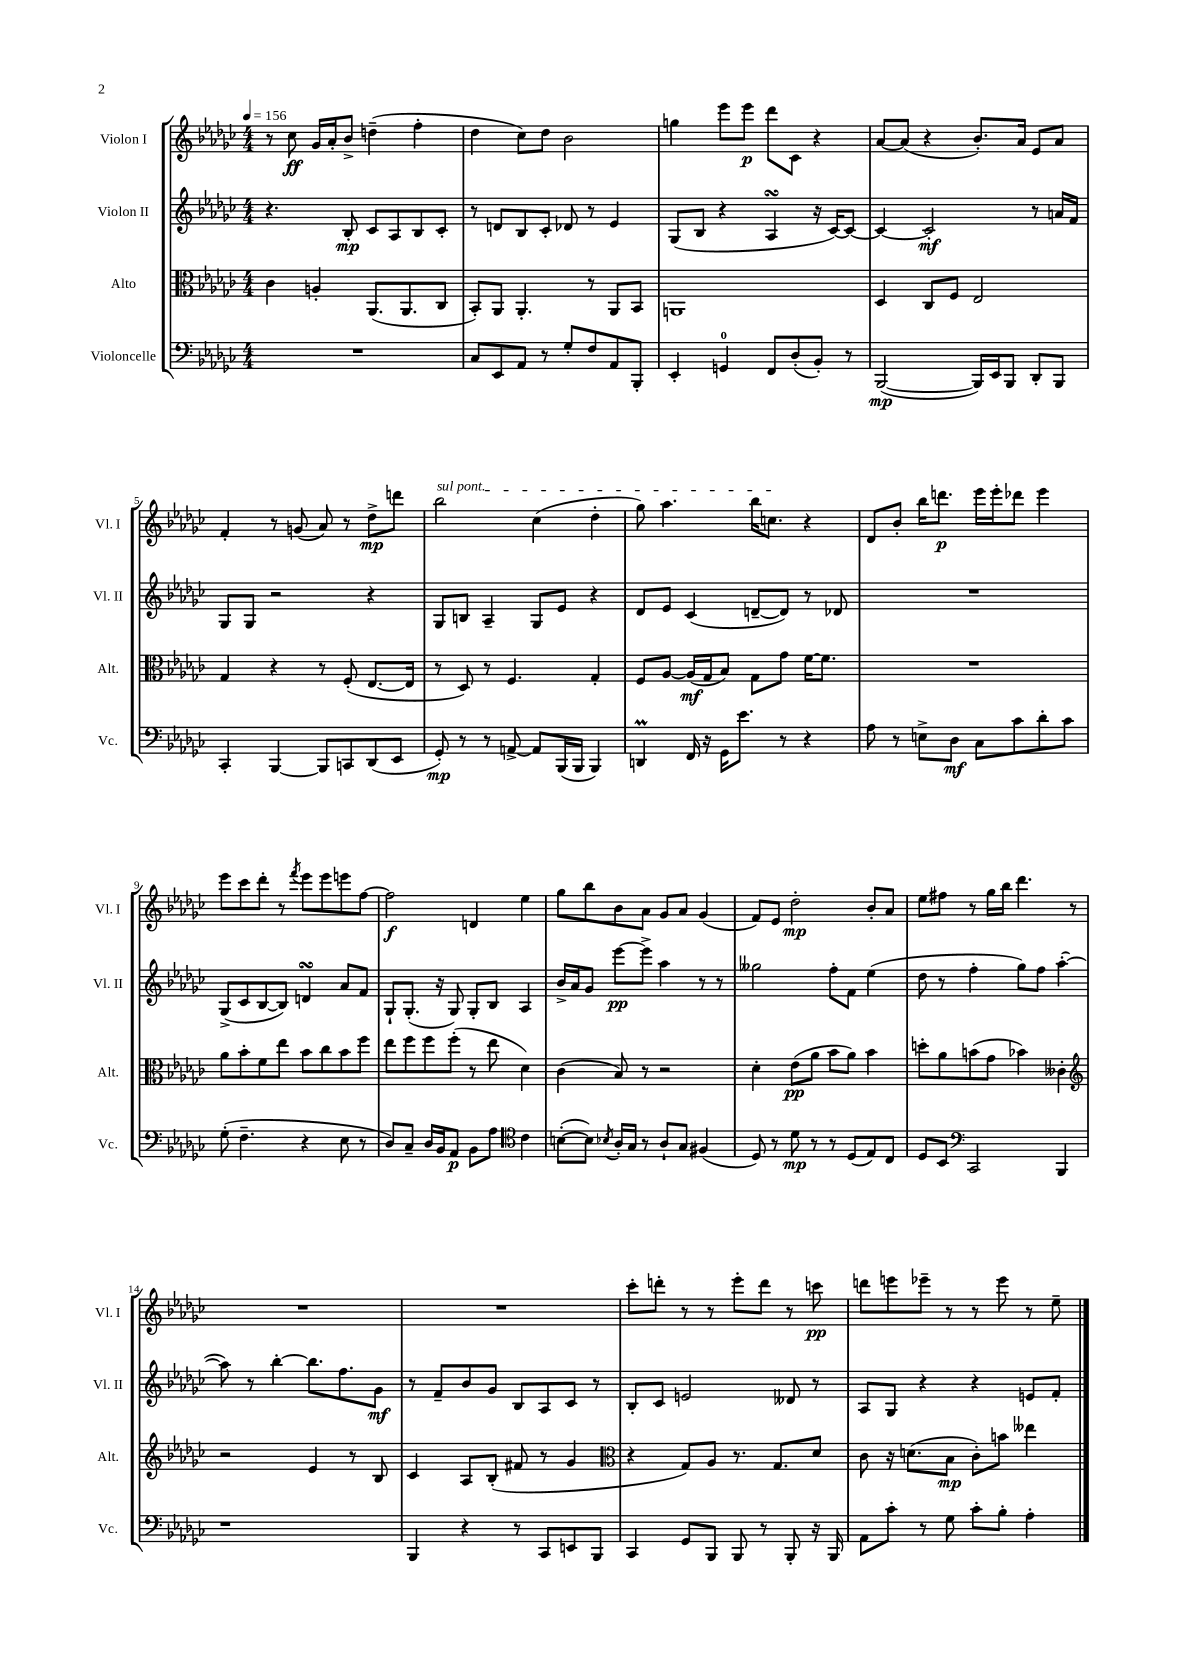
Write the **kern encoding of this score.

**kern	**dynam	**kern	**dynam	**kern	**dynam	**kern	**dynam
*part4	*part4	*part3	*part3	*part2	*part2	*part1	*part1
*staff4	*staff4	*staff3	*staff3	*staff2	*staff2	*staff1	*staff1
*I"Violoncelle	*	*I"Alto	*	*I"Violon II	*	*I"Violon I	*
*I'Vc.	*	*I'Alt.	*	*I'Vl. II	*	*I'Vl. I	*
*clefF4	*	*clefC3	*	*clefG2	*	*clefG2	*
*k[b-e-a-d-g-c-]	*	*k[b-e-a-d-g-c-]	*	*k[b-e-a-d-g-c-]	*	*k[b-e-a-d-g-c-]	*
*M4/4	*	*M4/4	*	*M4/4	*	*M4/4	*
*MM156	*	*MM156	*	*MM156	*	*MM156	*
=1	=1	=1	=1	=1	=1	=1	=1
1r	.	4c-\	.	4.r	.	8r	.
.	.	.	.	.	.	8cc-\	ff
.	.	4An'/	.	.	.	16g-/LL	.
.	.	.	.	.	.	16a-'/J	.
.	.	.	.	8B-'/	mp	8b-^/J	.
.	.	(8.AA-/L	.	8c-/L	.	(4ddn~\	.
.	.	.	.	8A-/	.	.	.
.	.	8.AA-/	.	.	.	.	.
.	.	.	.	8B-/	.	4ff'\	.
.	.	8C-/J	.	8c-'/J	.	.	.
=2	=2	=2	=2	=2	=2	=2	=2
8C-/L	.	8BB-'/L)	.	8r	.	4dd-\	.
8EE-/	.	8AA-/J	.	8dn/L	.	.	.
8AA-/J	.	4.AA-'/	.	8B-/	.	8cc-\L)	.
8r	.	.	.	8c-'/J	.	8dd-\J	.
8G-'/L	.	.	.	8d-X/	.	2b-\	.
8F/	.	8r	.	8r	.	.	.
8AA-/	.	8AA-/L	.	4e-/	.	.	.
8BBB-'/J	.	8BB-/J	.	.	.	.	.
=3	=3	=3	=3	=3	=3	=3	=3
4EE-'/	.	1AAn	.	(8G-/L	.	4ggn\	.
.	.	.	.	8B-/J	.	.	.
4GGn/	.	.	.	4r	.	8eee-\L	.
.	.	.	.	.	.	8eee-\J	p
8FF/L	.	.	.	4A-sSSS/	.	8ddd-\L	.
(8D-'/	.	.	.	.	.	8c-\J	.
8BB-'/J)	.	.	.	16r	.	4r	.
.	.	.	.	[16c-/KL)	.	.	.
8r	.	.	.	8c-/J_	.	.	.
=4	=4	=4	=4	=4	=4	=4	=4
([2BBB-/	mp	4D-/	.	4c-/_	.	[8a-/L	.
.	.	.	.	.	.	(8a-/J]	.
.	.	8C-/L	.	2c-'/]	mf	4r	.
.	.	8F/J	.	.	.	.	.
16BBB-/LL])	.	2E-/	.	.	.	8.b-'/L)	.
16EE-/J	.	.	.	.	.	.	.
8BBB-/J	.	.	.	.	.	.	.
.	.	.	.	.	.	16a-/Jk	.
8DD-'/L	.	.	.	8r	.	8e-/L	.
8BBB-/J	.	.	.	16an/LL	.	8a-/J	.
.	.	.	.	16f/JJ	.	.	.
!!LO:LB:g=z
=5	=5	=5	=5	=5	=5	=5	=5
4CC-'/	.	4G-/	.	8G-/L	.	4f'/	.
.	.	.	.	8G-/J	.	.	.
[4BBB-/	.	4r	.	2r	.	8r	.
.	.	.	.	.	.	(8gn/	.
8BBB-/L]	.	8r	.	.	.	8a-/)	.
8CCn/	.	(8F'/	.	.	.	8r	.
(8DD-/	.	[8.E-/L	.	4r	.	8dd-^\L	mp
8EE-/J	.	.	.	.	.	8dddn\J	.
.	.	16E-/Jk]	.	.	.	.	.
=6	=6	=6	=6	=6	=6	=6	=6
!	!	!	!	!	!	!LO:TX:a:i:t=sul pont.	!
8GG-'/)	mp	8r	.	8G-/L	.	2bb-\	.
8r	.	8D-/)	.	8Bn/J	.	.	.
8r	.	8r	.	4A-~/	.	.	.
[8AAn^/	.	4.F/	.	.	.	.	.
8AA/L]	.	.	.	8G-/L	.	(4cc-\	.
(16BBB-/L	.	.	.	8e-/J	.	.	.
16BBB-/JJ	.	.	.	.	.	.	.
4BBB-/)	.	4G-'/	.	4r	.	4dd-'\	.
=7	=7	=7	=7	=7	=7	=7	=7
4DDnm/	.	8F/L	.	8d-/L	.	8gg-\)	.
.	.	[8A-/J	.	8e-/J	.	4.aa-\	.
16FF/	.	(16A-/LL]	mf	(4c-/	.	.	.
16r	.	16G-/J	.	.	.	.	.
16GG-\KL	.	8B-/J)	.	.	.	.	.
8.e-\J	.	.	.	.	.	.	.
.	.	8G-\L	.	[8dn~/L	.	16bb-\KL	.
.	.	.	.	.	.	8.ccn\J	.
8r	.	8g-\J	.	8d/J])	.	.	.
4r	.	[16f\KL	.	8r	.	4r	.
.	.	8.f\J]	.	.	.	.	.
.	.	.	.	8d-X/	.	.	.
=8	=8	=8	=8	=8	=8	=8	=8
8A-\	.	1r	.	1r	.	8d-/L	.
8r	.	.	.	.	.	8b-'/J	.
8En^\L	.	.	.	.	.	16bb-\KL	.
.	.	.	.	.	.	8.dddn\J	p
8D-\J	mf	.	.	.	.	.	.
8C-\L	.	.	.	.	.	16eee-\LL	.
.	.	.	.	.	.	16eee-'\J	.
8c-\	.	.	.	.	.	8ddd-X\J	.
8d-'\	.	.	.	.	.	4eee-\	.
8c-\J	.	.	.	.	.	.	.
!!LO:LB:g=z
=9	=9	=9	=9	=9	=9	=9	=9
(8G-'\	.	8a-\L	.	(8G-^/L	.	8eee-\L	.
4.F~\	.	8b-'\	.	8c-/	.	8ccc-\	.
.	.	8f\	.	[8B-/	.	8ddd-'\J	.
.	.	8ee-\J	.	8B-/J])	.	8r	.
.	.	.	.	.	.	8qfff/	.
4r	.	8b-\L	.	4dnsSsS/	.	8eee-\L	.
.	.	8cc-\	.	.	.	8eee-\	.
8E-\	.	8b-\	.	8a-/L	.	8eeen\	.
8r	.	8ff\J	.	8f/J	.	[8ff\J	.
=10	=10	=10	=10	=10	=10	=10	=10
8D-/L)	.	8ee-\L	.	8G-`/L	.	2ff\]	f
8C-~/J	.	8ff\	.	(8.G-'/J	.	.	.
16D-/LL	.	8ff\	.	.	.	.	.
16BB-/J	.	.	.	16r	.	.	.
8AA-/J	p	(8ff'\J	.	8G-/)	.	.	.
8BB-\L	.	8r	.	8G-'/L	.	4dn/	.
8A-\J	.	8ee-\	.	8B-/J	.	.	.
*clefC4	*	*	*	*	*	*	*
4c-\	.	4d-\)	.	4A-/	.	4ee-\	.
=11	=11	=11	=11	=11	=11	=11	=11
([8Bn'\L	.	(4c-\	.	16b-^/LL	.	8gg-\L	.
.	.	.	.	16a-/J	.	.	.
8B\J])	.	.	.	8g-/J	.	8bb-\	.
8qB-X/	.	.	.	.	.	.	.
16A-'/LL	.	8B-/)	.	[8eee-\L	pp	8b-\	.
16G-/JJ	.	.	.	.	.	.	.
8r	.	8r	.	8eee-^\J]	.	8a-\J	.
8A-`/L	.	2r	.	4aa-\	.	8g-/L	.
8G-/J	.	.	.	.	.	8a-/J	.
(4F#X/	.	.	.	8r	.	(4g-/	.
.	.	.	.	8r	.	.	.
=12	=12	=12	=12	=12	=12	=12	=12
8D-/)	.	4d-'\	.	2gg--X\	.	8f/L)	.
8r	.	.	.	.	.	8e-/J	.
8d-\	mp	(8e-\L	pp	.	.	2dd-'\	mp
8r	.	8a-\J	.	.	.	.	.
8r	.	8b-\L	.	8ff'\L	.	.	.
(8D-/L	.	8a-\J)	.	8f\J	.	.	.
8E-/)	.	4b-\	.	(4ee-\	.	8b-'/L	.
8C-/J	.	.	.	.	.	8a-/J	.
=13	=13	=13	=13	=13	=13	=13	=13
8D-/L	.	8ddn'\L	.	8dd-\	.	8ee-\L	.
8BB-/J	.	8a-\	.	8r	.	8ff#X\J	.
*clefF4	*	*	*	*	*	*	*
2CC-/	.	(8bn\	.	4ff'\	.	8r	.
.	.	8g-\J	.	.	.	16gg-\LL	.
.	.	.	.	.	.	16bb-\JJ	.
.	.	4b-X\)	.	8gg-\L)	.	4.ddd-\	.
.	.	.	.	8ff\J	.	.	.
4BBB-/	.	4c--X'\	.	([4aa-'\	.	.	.
.	.	.	.	.	.	8r	.
!!LO:LB:g=z
=14	=14	=14	=14	=14	=14	=14	=14
*	*	*clefG2	*	*	*	*	*
1r	.	2r	.	8aa-\])	.	1r	.
.	.	.	.	8r	.	.	.
.	.	.	.	[4bb-'\	.	.	.
.	.	4e-/	.	8.bb-\L]	.	.	.
.	.	.	.	8.ff\	.	.	.
.	.	8r	.	.	.	.	.
.	.	8B-/	.	8g-\J	mf	.	.
=15	=15	=15	=15	=15	=15	=15	=15
4BBB-/	.	4c-/	.	8r	.	1r	.
.	.	.	.	8f~/L	.	.	.
4r	.	8A-/L	.	8b-/	.	.	.
.	.	(8B-'/J	.	8g-/J	.	.	.
8r	.	8f#X/	.	8B-/L	.	.	.
8CC-/L	.	8r	.	8A-/	.	.	.
8EEn/	.	4g-/	.	8c-/J	.	.	.
8BBB-/J	.	.	.	8r	.	.	.
=16	=16	=16	=16	=16	=16	=16	=16
*	*	*clefC3	*	*	*	*	*
4CC-/	.	4r	.	8B-'/L	.	8ccc-'\L	.
.	.	.	.	8c-/J	.	8dddn'\J	.
8GG-/L	.	8G-/L)	.	2en/	.	8r	.
8BBB-/J	.	8A-/J	.	.	.	8r	.
8BBB-/	.	8.r	.	.	.	8eee-'\L	.
8r	.	.	.	.	.	8ddd\J	.
.	.	8.G-/L	.	.	.	.	.
8BBB-'/	.	.	.	8d--X/	.	8r	.
16r	.	8d-/J	.	8r	.	8cccn\	pp
16BBB-/	.	.	.	.	.	.	.
=17	=17	=17	=17	=17	=17	=17	=17
8AA-\L	.	8c-\	.	8A-/L	.	8dddn\L	.
8c-'\J	.	16r	.	8G-/J	.	8eeen\	.
.	.	(8.dn\L	.	.	.	.	.
8r	.	.	.	4r	.	8eee-X~\J	.
8G-\	.	8B-\J	mp	.	.	8r	.
8c-'\L	.	8c-'\L)	.	4r	.	8r	.
8B-'\J	.	8bn\J	.	.	.	8eee-\	.
4A-'\	.	4ee--X\	.	8en/L	.	8r	.
.	.	.	.	8f'/J	.	8ee-~\	.
==	==	==	==	==	==	==	==
*-	*-	*-	*-	*-	*-	*-	*-
